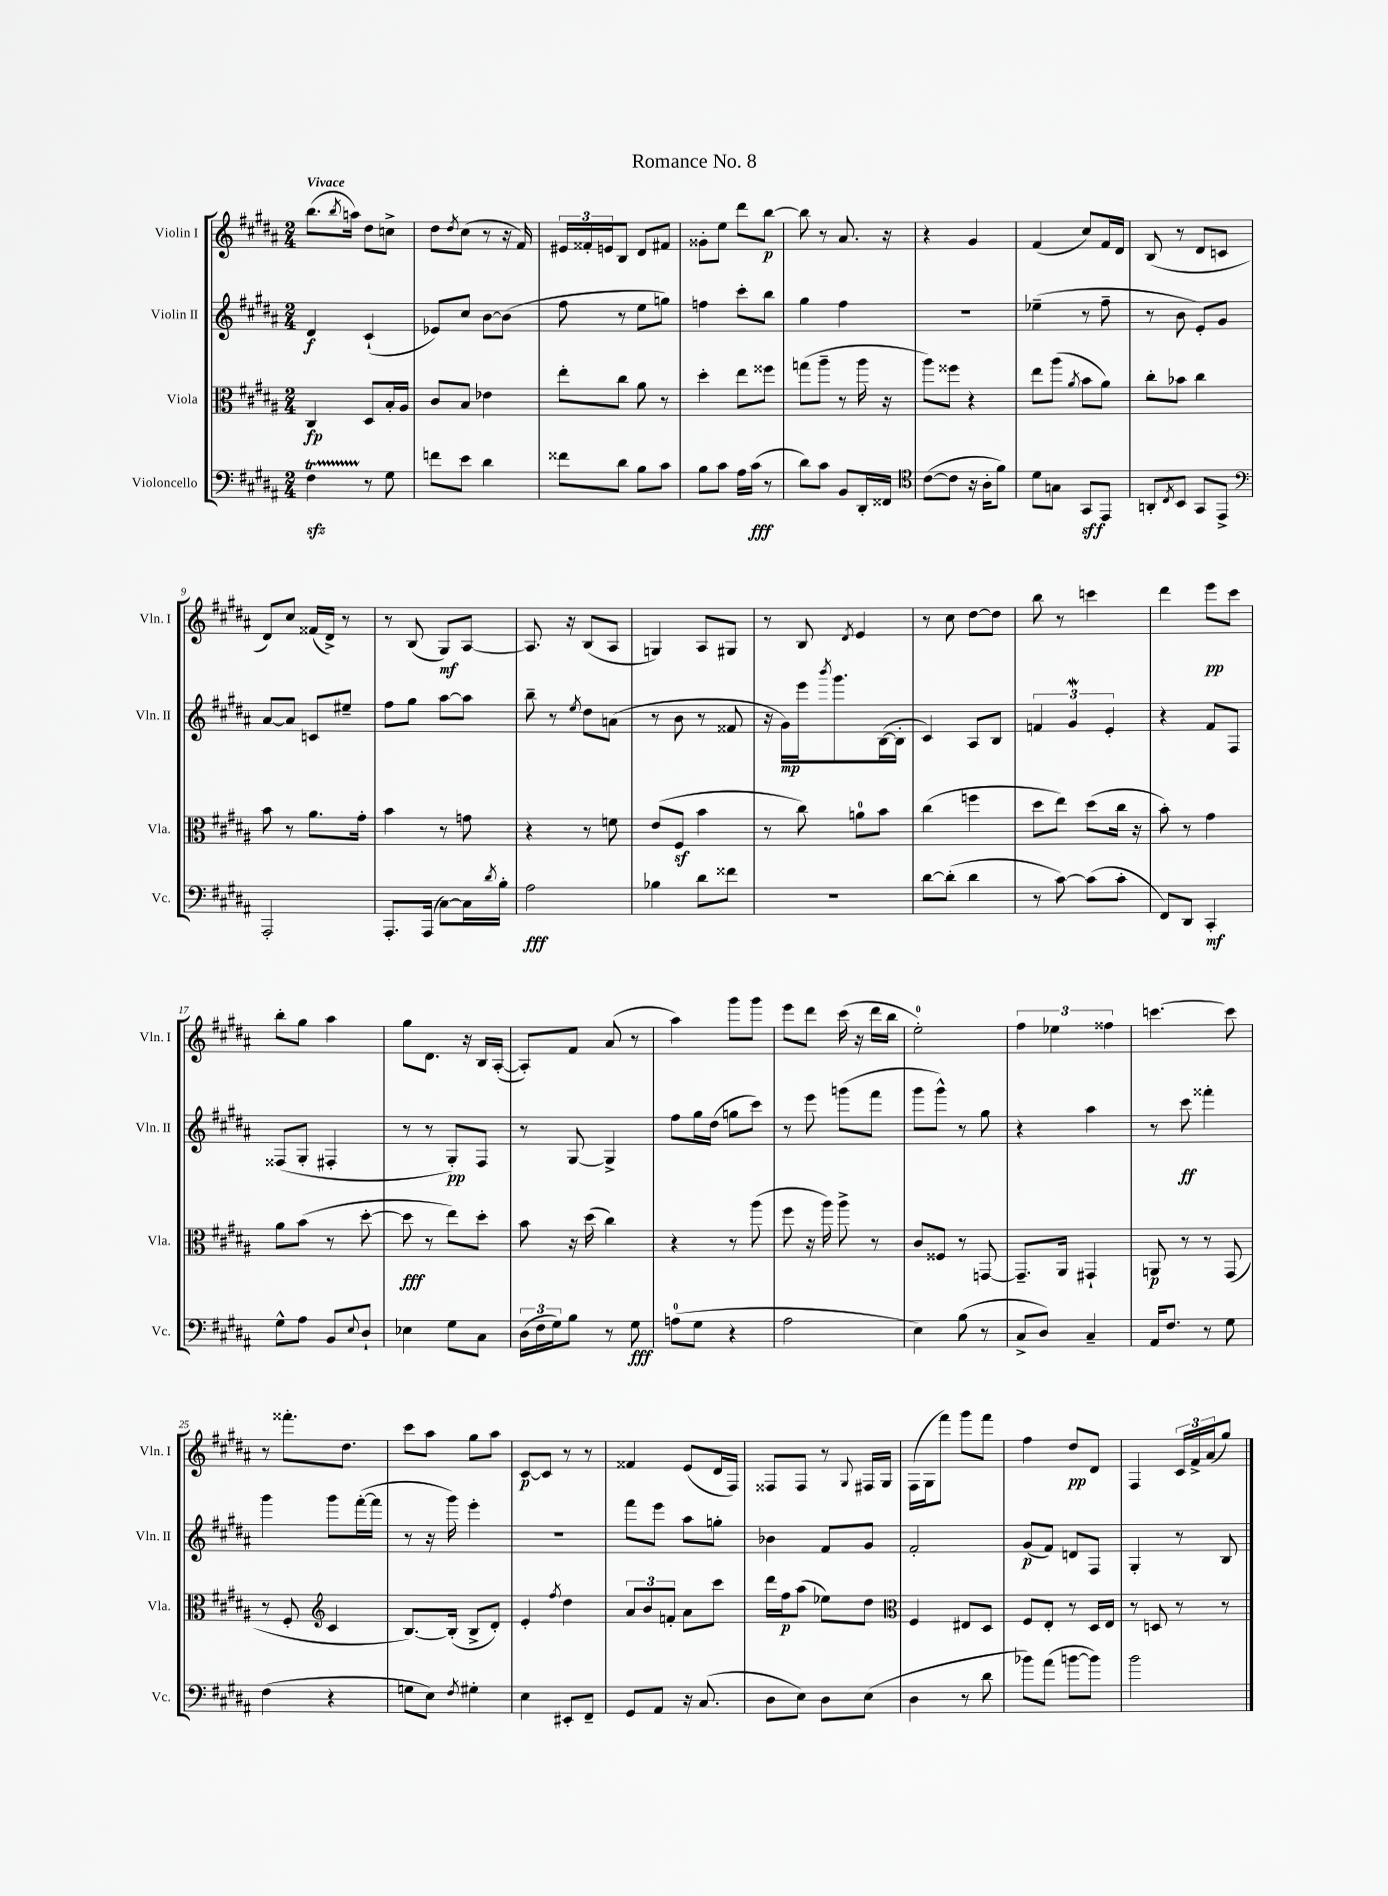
\header { title = "Romance No. 8" }
<<
\new StaffGroup <<
\new Staff = "s0" \with { instrumentName = "Violin I" shortInstrumentName = "Vln. I" } {
    \clef treble \key b \major \numericTimeSignature \time 2/4 \tempo "Vivace"
    b''8.( \acciaccatura { b''8 } a''16) dis''8 c''8-> |
    dis''8 \acciaccatura { dis''8 } cis''8( r8 r16 fis'16) |
    \tuplet 3/2 { eis'16 fisis'16-. e'16 } b8 dis'8 fis'8 |
    gisis'8-. e''8 dis'''8 b''8~\p |
    b''8 r8 ais'8. r16 |
    r4 gis'4 |
    fis'4( cis''8) fis'16 dis'16 |
    b8( r8 dis'8 c'8 |
    dis'8) cis''8 fisis'16( dis'16->) r8 |
    r8 b8( gis8\mf) ais8~ |
    ais8. r16 b8( ais8 |
    g4) ais8 gis8 |
    r8 b8 \acciaccatura { dis'8 } e'4 |
    r8 cis''8 dis''8~ dis''8 |
    b''8 r8 c'''4 |
    dis'''4 e'''8\pp cis'''8 |
    b''8-. gis''8 ais''4 |
    gis''8 dis'8. r16 b16 ais16~-.( |
    ais8-.) fis'8 ais'8( r8 |
    ais''4) gis'''8 gis'''8 |
    e'''8 dis'''8 cis'''16( r16 dis'''16 b''16 |
    e''2-0-.) |
    \tuplet 3/2 { fis''4 ees''4 fisis''4 } |
    c'''4.~ c'''8 |
    r8 fisis'''8.-. dis''8. |
    cis'''8 ais''8 gis''8 ais''8 |
    cis'8~\p cis'8 r8 r8 |
    fisis'4 e'8( dis'16 fis16) |
    fisis8 fisis8 r8 \appoggiatura { gis8 } fis16 gis16 |
    fis16( gis16 fis'''8) gis'''8 fis'''8 |
    fis''4 dis''8\pp dis'8 |
    fis4 \tuplet 3/2 { cis'16 fis'16-> ais'16( } gis''8) \bar "|." |
}
\new Staff = "s1" \with { instrumentName = "Violin II" shortInstrumentName = "Vln. II" } {
    \clef treble \key b \major \numericTimeSignature \time 2/4
    dis'4\f cis'4-!( |
    ees'8) cis''8 b'8~ b'8( |
    fis''8 r8 e''8 g''8) |
    f''4 cis'''8-. b''8 |
    gis''4 fis''4 |
    r2 |
    ees''4--( r8 fis''8-- |
    r8 b'8 e'8-.) gis'8 |
    ais'8~ ais'8 c'8 eis''8-- |
    fis''8 gis''8 ais''8~ ais''8 |
    b''8-- r8 \acciaccatura { e''8 } dis''8 a'8( |
    r8 b'8 r8 fisis'8 |
    r16 gis'16\mp) e'''16 \acciaccatura { b'''8 } gis'''8. b16~( b16-. |
    cis'4) ais8 b8 |
    \tuplet 3/2 { f'4 gis'4\mordent e'4-. } |
    r4 fis'8 fis8 |
    fisis8( gis8-. fis4-. |
    r8 r8 gis8-.\pp) fis8 |
    r8 gis8~ gis4-> |
    fis''8 gis''16 dis''16( g''8 cis'''8) |
    r8 e'''8 g'''8( fis'''8 |
    gis'''8 gis'''8-^) r8 gis''8 |
    r4 ais''4 |
    r8 cis'''8\ff fisis'''4-. |
    gis'''4 gis'''8 fis'''16~-.( fis'''16 |
    r8 r16 gis'''16) e'''4-. |
    R2 |
    fis'''8 e'''8 ais''8 g''8-. |
    bes'4 fis'8 gis'8 |
    fis'2-. |
    gis'8\p( fis'8) d'8 fis8 |
    gis4-. r8 b8 \bar "|." |
}
\new Staff = "s2" \with { instrumentName = "Viola" shortInstrumentName = "Vla." } {
    \clef alto \key b \major \numericTimeSignature \time 2/4
    cis4\fp dis8 b16-. ais16 |
    cis'8 b8 ees'4 |
    e''8-. cis''8 ais'8 r8 |
    dis''4-. e''8 fisis''8 |
    g''8( ais''8-- r8 ais''16 r16 |
    ais''8) fisis''8 r4 |
    e''8 ais''8( \acciaccatura { ais'8 } b'8 ais'8) |
    cis''8-. bes'8 cis''4 |
    b'8 r8 ais'8. gis'16-. |
    b'4 r8 g'8 |
    r4 r8 f'8 |
    e'8( fis8\sf b'4 |
    r8 cis''8) a'8-0 b'8 |
    cis''4( f''4 |
    dis''8 e''8) dis''8( cis''16 r16 |
    b'8-.) r8 gis'4 |
    ais'8 b'8( r8 dis''8~-. |
    dis''8\fff r8 e''8) dis''8-. |
    b'8 r16 dis''16( cis''4) |
    r4 r8 ais''8( |
    fis''8 r16 ais''16) ais''8-> r8 |
    cis'8 fisis8 r8 g,8~ |
    g,8.-- ais,16 gis,4-! |
    a,8\p r8 r8 gis,8( |
    r8 fis8-. \clef treble cis'4 |
    b8.~) b16-.( b8-> dis'8-.) |
    e'4-. \acciaccatura { fis''8 } dis''4 |
    \tuplet 3/2 { ais'8 b'8 f'8-. } ais'8 cis'''8 |
    dis'''16 fis''16\p ais''8( ees''8) dis''8 |
    \clef alto fis4 eis8 dis8 |
    fis8 e8-. r8 dis16 e16 |
    r8 d8 r8 r8 \bar "|." |
}
\new Staff = "s3" \with { instrumentName = "Violoncello" shortInstrumentName = "Vc." } {
    \clef bass \key b \major \numericTimeSignature \time 2/4
    fis4\startTrillSpan\sfz r8\stopTrillSpan gis8 |
    f'8 e'8 dis'4 |
    fisis'8 dis'8 b8 cis'8 |
    b8 cis'8 ais16 cis'16\fff( r8 |
    dis'8) cis'8 b,8 dis,16-. fisis,16 |
    \clef tenor cis'8~( cis'8 r16 ais16-. fis'8) |
    dis'8 g8 gis,8\sff e,8 |
    a,8-. \acciaccatura { cis8 } b,8 gis,8 e,8-> |
    \clef bass ais,,2-. |
    ais,,8.-. ais,,16( cis8~) cis16 \acciaccatura { dis'8 } b16-. |
    ais2\fff |
    bes4 dis'8 fisis'8 |
    r2 |
    dis'8~ dis'8-.( dis'4 |
    r8 cis'8~) cis'8( cis'8-. |
    fis,8) dis,8 cis,4-.\mf |
    gis8-^ ais8 b,8 \appoggiatura { e8 } dis8-! |
    ees4 gis8 cis8 |
    \tuplet 3/2 { dis16( fis16 gis16) } b8 r8 gis8\fff |
    a8-0( gis8 r4 |
    ais2 |
    e4) b8( r8 |
    cis8-> dis8) cis4-- |
    ais,16 fis8. r8 gis8 |
    fis4( r4 |
    g8 e8) \acciaccatura { fis8 } gis4-. |
    e4 eis,8-. fis,8-- |
    gis,8 ais,8 r16 cis8.( |
    dis8 e8) dis8 e8( |
    dis4 r8 dis'8 |
    bes'8) ais'8( b'8~ b'8) |
    b'2 \bar "|." |
}
>>
>>
